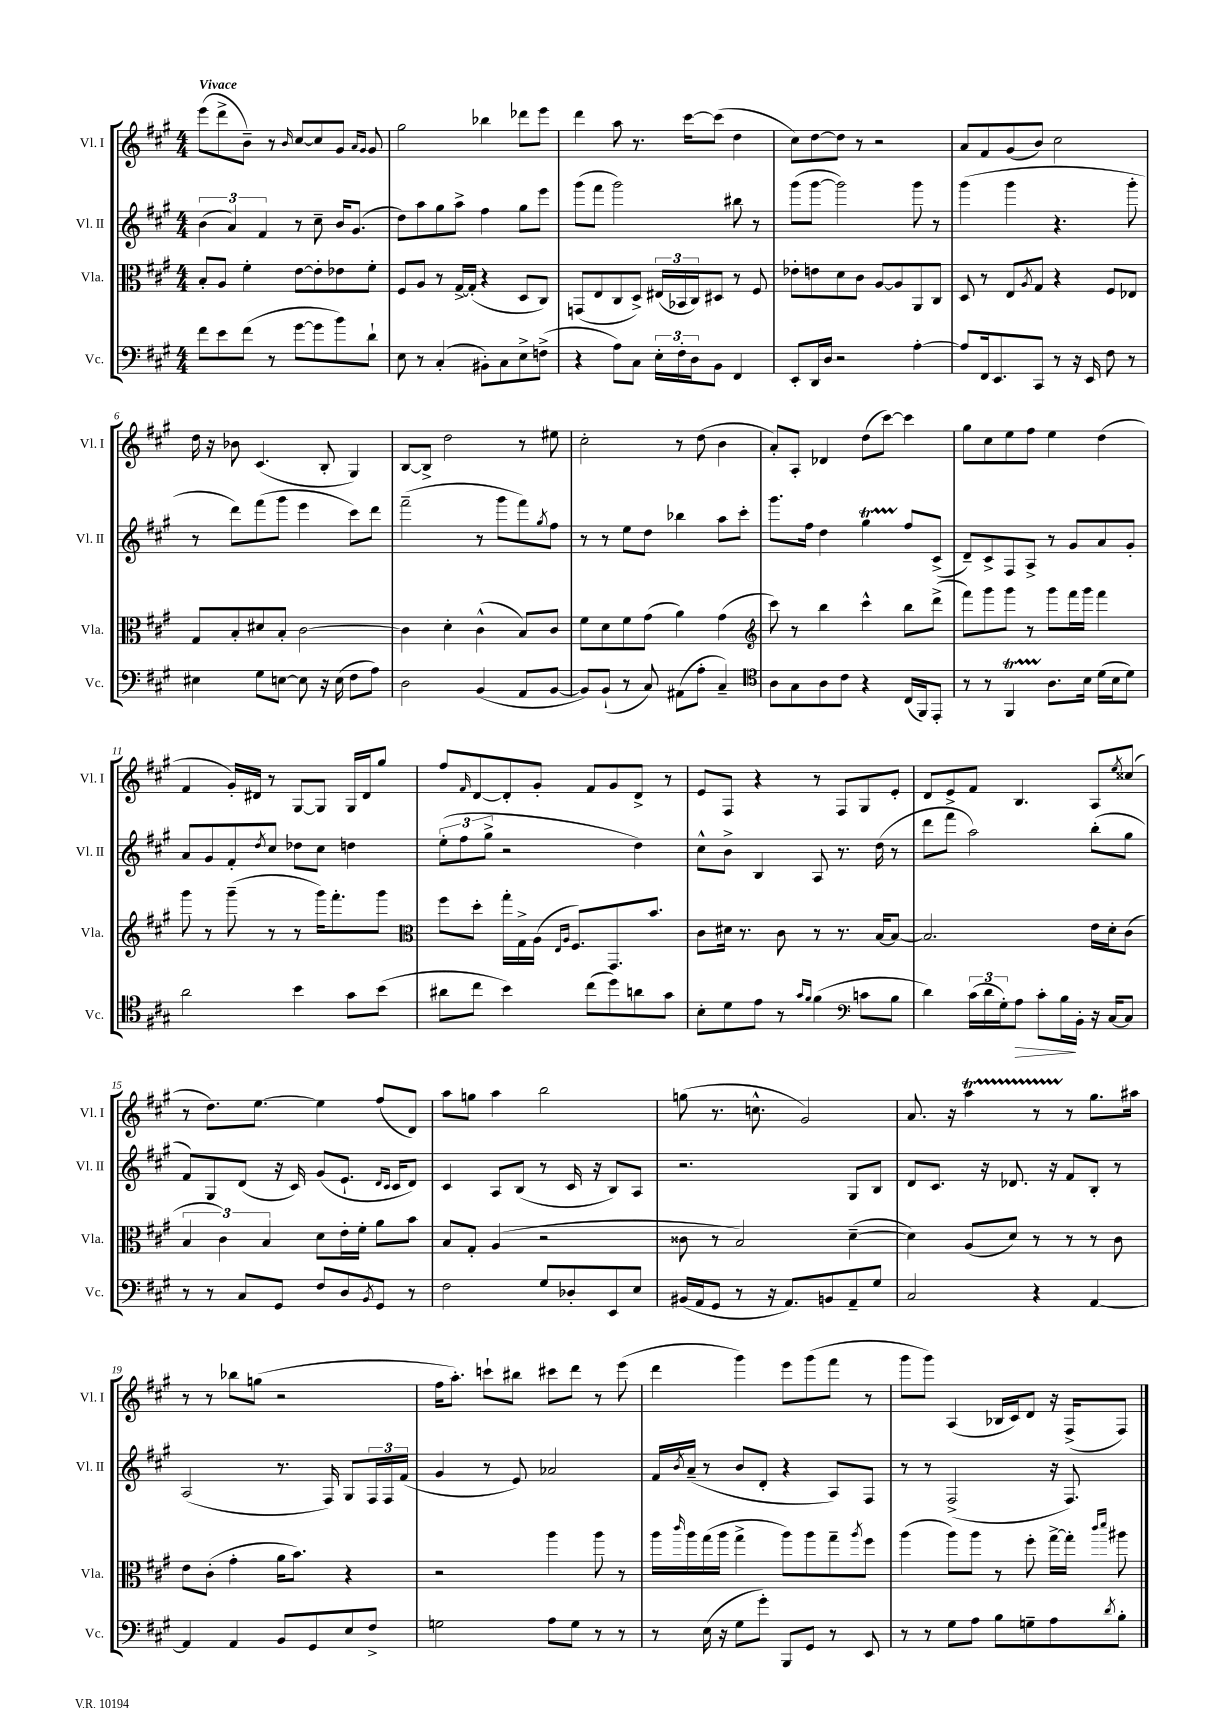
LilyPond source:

<<
\new StaffGroup <<
\new Staff = "s0" \with { instrumentName = "Vl. I" shortInstrumentName = "Vl. I" } {
    \clef treble \key a \major \numericTimeSignature \time 4/4 \tempo "Vivace"
    e'''8( d'''8-> b'8--) r8 \grace { b'16 } cis''8~ cis''8 gis'8 \grace { a'16 gis'16 } gis'8 |
    gis''2 bes''4 des'''8 e'''8 |
    d'''4 a''8 r8. cis'''16~ cis'''8( d''4 |
    cis''8) d''8~ d''8 r8 r2 |
    a'8 fis'8 gis'8( b'8) cis''2 |
    d''16 r16 bes'8 cis'4.( b8-. gis4) |
    b8~ b8-> d''2 r8 eis''8 |
    cis''2-. r8 d''8( b'4 |
    a'8-.) a8-. des'4 d''8( cis'''8~) cis'''4 |
    gis''8 cis''8 e''8 fis''8 e''4 d''4( |
    fis'4 gis'16-.) dis'16 r8 gis8~ gis8 gis16 dis'16 gis''8 |
    fis''8 \grace { fis'16 } d'8~ d'8-. gis'8-. fis'8 gis'8 d'8-> r8 |
    e'8 fis8 r4 r8 fis8 gis8 e'8-. |
    d'8 e'8-> fis'8 b4. a8 \acciaccatura { e''8 } cisis''8( |
    r8 d''8.) e''8.~ e''4 fis''8( d'8) |
    a''8 g''8 a''4 b''2 |
    g''8( r8. c''8.-^ gis'2) |
    a'8. r16 a''4\startTrillSpan r8 r8\stopTrillSpan gis''8. ais''16 |
    r8 r8 bes''8 g''8( r2 |
    fis''16 a''8.-.) c'''8-! bis''8 cis'''8 d'''8 r8 e'''8( |
    d'''4 gis'''4) e'''8 gis'''8( fis'''8 r8 |
    gis'''8 gis'''8) a4( bes16 cis'16) d'8 r16 fis16->( fis8) \bar "|." |
}
\new Staff = "s1" \with { instrumentName = "Vl. II" shortInstrumentName = "Vl. II" } {
    \clef treble \key a \major \numericTimeSignature \time 4/4
    \tuplet 3/2 { b'4( a'4) fis'4 } r8 cis''8-- b'16 gis'8.( |
    d''8) a''8 gis''8 a''8-> fis''4 gis''8 e'''8 |
    gis'''8( fis'''8 gis'''2) bis''8 r8 |
    gis'''8( gis'''8~ gis'''2) gis'''8 r8 |
    gis'''4( gis'''4 r4. gis'''8-. |
    r8 d'''8) fis'''8( gis'''8 e'''4 cis'''8) d'''8 |
    fis'''2--( r8 gis'''8 fis'''8) \acciaccatura { gis''8 } fis''8 |
    r8 r8 e''8 d''8 bes''4 a''8 cis'''8-. |
    gis'''8. fis''16 d''4 gis''4\startTrillSpan fis''8\stopTrillSpan cis'8->( |
    d'8--) cis'8-> fis8 a8-> r8 gis'8 a'8 gis'8-. |
    a'8 gis'8 fis'8-. \acciaccatura { d''8 } cis''8 des''8 cis''8 d''4 |
    \tuplet 3/2 { e''8-.( fis''8 gis''8-> } r2 d''4) |
    cis''8-^ b'8-> b4 a8 r8. d''16( r8 |
    d'''8 fis'''8 a''2) b''8-.( gis''8 |
    fis'8) gis8 d'8( r16 cis'16) gis'8( e'8.-! \grace { d'16 cis'16 } cis'16 d'8) |
    cis'4 a8 b8( r8 cis'16 r16 b8) a8 |
    r2. gis8 b8 |
    d'8 cis'8. r16 des'8. r16 fis'8 b8-. r8 |
    a2( r8. fis16) gis8 \tuplet 3/2 { fis16 fis16 fis'16( } |
    gis'4 r8 e'8) aes'2 |
    fis'16 \acciaccatura { b'8 } a'16--( r8 b'8 d'8-. r4 a8) fis8 |
    r8 r8 fis2->( r16 fis8.) \bar "|." |
}
\new Staff = "s2" \with { instrumentName = "Vla." shortInstrumentName = "Vla." } {
    \clef alto \key a \major \numericTimeSignature \time 4/4
    b8-. a8 fis'4-. e'8~ e'8-. ees'8 fis'8-. |
    fis8 a8 r8 gis16~-> gis16-.( r4 d8 cis8) |
    g,8( e8 cis8 d8->) \tuplet 3/2 { eis16( bes,16 cis16) } dis8 r8 fis8 |
    ees'8-. e'8 d'8 cis'8 a8~ a8 a,8 cis8 |
    d8 r8 e8 \acciaccatura { a8 } gis8 r4 fis8 ees8 |
    gis8 b8-. dis'8 b8-. cis'2~ |
    cis'4 d'4-. cis'4-^( b8) cis'8 |
    fis'8 d'8 fis'8 gis'8( a'4) gis'4( |
    \clef treble cis'''8) r8 b''4 cis'''4-^ b''8 d'''8->( |
    fis'''8) gis'''8 gis'''8 r8 gis'''8 fis'''16 gis'''16 fis'''4 |
    gis'''8 r8 gis'''8--( r8 r8 gis'''16) fis'''8.-. gis'''8 |
    \clef alto fis''8 d''8-. gis''16-. gis16-> a16( \grace { e16 a16 } fis8.) gis,8. b'8. |
    cis'8 dis'16 r8. cis'8 r8 r8. b16~ b8~ |
    b2. e'16 d'16-. cis'8( |
    \tuplet 3/2 { b4 cis'4) b4 } d'8 e'16-. fis'16-. a'8 b'8 |
    b8 gis8-. a4( r2 |
    cisis'8 r8 b2) d'4~--( |
    d'4) a8( d'8) r8 r8 r8 cis'8 |
    e'8 cis'8-.( gis'4-. a'16 b'8.) r4 |
    r2 a''4 a''8 r8 |
    a''16 \grace { cis'''16 } a''16 gis''16( a''16 gis''4-> a''8) a''8 gis''8-- \acciaccatura { a''8 } fis''8 |
    a''4( a''8) a''8 r8 fis''8-. gis''16~-> gis''16-. \grace { cis'''16 d'''16 } ais''8 \bar "|." |
}
\new Staff = "s3" \with { instrumentName = "Vc." shortInstrumentName = "Vc." } {
    \clef bass \key a \major \numericTimeSignature \time 4/4
    fis'8 e'8 fis'8( r8 gis'8~ gis'8 b'8) d'8-! |
    e8 r8 cis4-.( bis,8-.) cis8 e8-> f8->( |
    r4 a8) cis8 \tuplet 3/2 { e16-. fis16-. d16 } b,8 fis,4 |
    e,8-. d,16 d16 r2 a4~-. |
    a8 fis,16 e,8. cis,8 r8 r16 e,16 fis8 r8 |
    eis4 gis8 e8~ e8 r16 e16( fis8 a8) |
    d2 b,4( a,8 b,8~ |
    b,8) b,8-!( r8 cis8) ais,8( a8-. cis4--) |
    \clef tenor a8 gis8 a8 cis'8 r4 cis16( fis,16) e,8-. |
    r8 r8 fis,4\startTrillSpan a8.\stopTrillSpan b16 d'16( b16 d'8) |
    a'2 b'4 gis'8 b'8( |
    ais'8 cis''8 b'4) cis''8( d''8) a'8 gis'8 |
    b8-. d'8 e'8 r8 \grace { gis'16 fis'16 } fis'4( \clef bass c'8 b8 |
    d'4) \tuplet 3/2 { cis'16( d'16 gis16-.) } a8\> cis'8-. b16\! b,16-. r16 cis16~ cis8 |
    r8 r8 cis8 gis,8 fis8 d8 \acciaccatura { b,8 } gis,8 r8 |
    fis2 gis8 des8-. e,8 e8 |
    bis,16( a,16 gis,8 r8 r16 a,8.) b,8 a,8-- gis8 |
    cis2 r4 a,4~ |
    a,4 a,4 b,8 gis,8 e8 fis8-> |
    g2 a8 g8 r8 r8 |
    r8 e16( r16 gis8 gis'8-.) b,,8 gis,8 r8 e,8 |
    r8 r8 gis8 a8 b8 g8-- a8 \acciaccatura { d'8 } b8-. \bar "|." |
}
>>
>>
